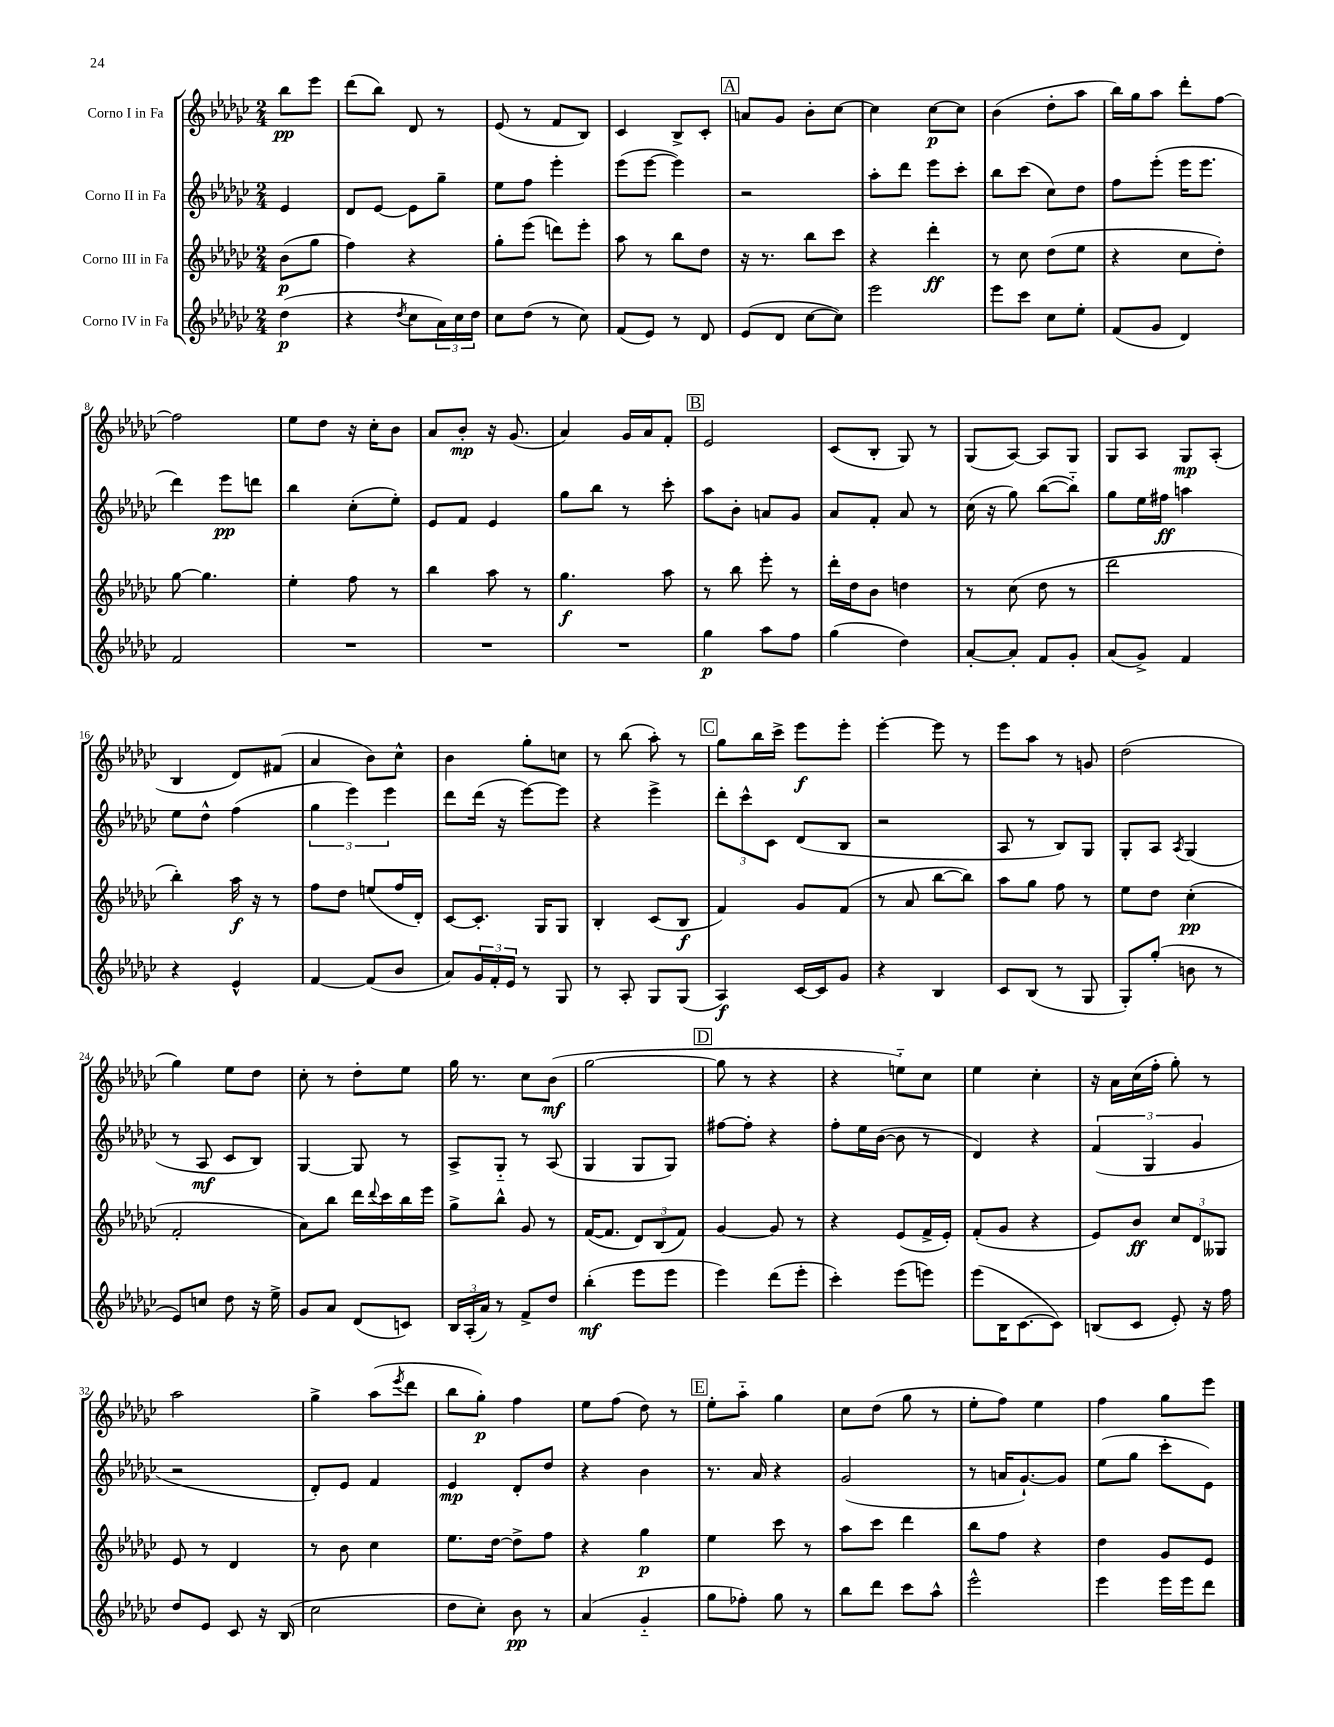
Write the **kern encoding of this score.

**kern	**kern	**kern	**kern
*staff4	*staff3	*staff2	*staff1
*clefG2	*clefG2	*clefG2	*clefG2
*k[b-e-a-d-g-c-]	*k[b-e-a-d-g-c-]	*k[b-e-a-d-g-c-]	*k[b-e-a-d-g-c-]
*M2/4	*M2/4	*M2/4	*M2/4
(4dd-\	(8b-\L	4e-/	8bb-\L
.	8gg-\J	.	8eee-\J
=	=	=	=
4r	4ff\)	8d-/L	(8ddd-\L
.	.	[8e-/J	8bb-\J)
8qdd-/	.	.	.
8cc-\L	4r	8e-\]L	8d-/
24a-\L)	.	8gg-~\J	8r
24cc-\	.	.	.
24dd-\JJ	.	.	.
=	=	=	=
8cc-\L	8gg-'\L	8ee-\L	(8e-/
(8dd-\J	(8eee-\J	8ff\J	8r
8r	8ddd\L)	4eee-'\	8f/L
8cc-\)	8eee-'\J	.	8B-/J)
=	=	=	=
(8f/L	8aa-\	(8eee-\L	4c-/
8e-/J)	8r	[8eee-\J	.
8r	8bb-\L	4eee-\])	8B-^/L
8d-/	8dd-\J	.	8c-'/J
=	=	=	=
(8e-/L	16r	2r	8a/L
.	8.r	.	.
8d-/J	.	.	8g-/J
[8cc-\L	8bb-\L	.	8b-'\L
8cc-\]J)	8ccc-\J	.	[8cc-\J
=	=	=	=
2eee-\	4r	8aa-'\L	4cc-\]
.	.	8ddd-\J	.
.	4ddd-'\	8eee-\L	[8cc-\L
.	.	8ccc-'\J	8cc-\]J
=	=	=	=
8eee-\L	8r	8bb-\L	(4b-\
8ccc-\J	8cc-\	(8ccc-\J	.
8cc-\L	(8dd-\L	8cc-\L)	8dd-'\L
8ee-'\J	8ee-\J	8dd-\J	8aa-\J
=	=	=	=
(8f/L	4r	8ff\L	16bb-\LL)
.	.	.	16gg-\J
8g-/J	.	(8eee-'\J	8aa-\J
4d-/)	8cc-\L	16eee-\LK	8ddd-'\L
.	.	8.eee-\J	.
.	8dd-'\J)	.	[8ff\J
=	=	=	=
2f/	[8gg-\	4ddd-\)	2ff\]
.	4.gg-\]	.	.
.	.	8eee-\L	.
.	.	8ddd\J	.
=	=	=	=
2r	4ee-'\	4bb-\	8ee-\L
.	.	.	8dd-\J
.	8ff\	(8cc-'\L	16r
.	.	.	16cc-'\LK
.	8r	8ee-'\J)	8b-\J
=	=	=	=
2r	4bb-\	8e-/L	8a-/L
.	.	8f/J	8b-'/J
.	8aa-\	4e-/	16r
.	.	.	(8.g-/
.	8r	.	.
=	=	=	=
2r	4.gg-\	8gg-\L	4a-/)
.	.	8bb-\J	.
.	.	8r	16g-/LL
.	.	.	16a-/J
.	8aa-\	8ccc-'\	8f'/J
=	=	=	=
4gg-\	8r	8aa-\L	2e-/
.	8bb-\	8b-'\J	.
8aa-\L	8eee-'\	8a/L	.
8ff\J	8r	8g-/J	.
=	=	=	=
(4gg-\	16ddd-'\LL	8a-/L	(8c-/L
.	16dd-\J	.	.
.	8b-\J	8f'/J	8B-'/J
4dd-\)	4dd\	8a-/	8G-/)
.	.	8r	8r
=	=	=	=
[8a-'/L	8r	(16cc-\	(8G-/L
.	.	16r	.
8a-'/]J	(8cc-\	8gg-\)	[8A-/J)
8f/L	8dd-\	([8bb-\L	8A-/]L
8g-'/J	8r	8bb-'~\]J)	8G-/J
=	=	=	=
(8a-/L	2ddd-\	8gg-\L	8G-/L
8g-^/J)	.	16ee-\L	8A-/J
.	.	16ff#\JJ	.
4f/	.	4aa\	8G-/L
.	.	.	(8A-'/J
=	=	=	=
4r	4bb-'\)	8ee-\L	4B-/
.	.	8dd-^^\J	.
4e-^^/	16aa-\	(4ff\	8d-/L)
.	16r	.	.
.	8r	.	(8f#/J
=	=	=	=
[4f/	8ff\L	6gg-\	4a-/
.	8dd-\J	.	.
.	.	6eee-\)	.
(8f/]L	(8ee/L	.	8b-\L)
.	.	6eee-\	.
8b-/J	16ff/L	.	8cc-^^\J
.	16d-'/JJ)	.	.
=	=	=	=
8a-/L)	[8c-/L	8ddd-\L	4b-\
24g-/L	8.c-'/]J	(16ddd-\Jk	.
24f'/	.	.	.
.	.	16r	.
24e-/JJ	.	.	.
8r	.	[8eee-\L)	8gg-'\L
.	16G-/LK	.	.
8G-/	8G-/J	8eee-\]J	8cc\J
=	=	=	=
8r	4B-'/	4r	8r
8A-'/	.	.	(8bb-\
8G-/L	(8c-/L	4eee-^\	8aa-'\)
(8G-/J	8B-/J	.	8r
=	=	=	=
4A-/)	4f/)	12ddd-'\L	8gg-\L
.	.	12ccc-^^\	.
.	.	.	16bb-\L
.	.	12c-\J	.
.	.	.	16ccc-^\JJ
[16c-/LL	8g-/L	(8d-/L	8eee-\L
16c-/]J	.	.	.
8g-/J	(8f/J	8B-/J	8eee-'\J
=	=	=	=
4r	8r	2r	[4eee-'\
.	8a-/	.	.
4B-/	[8bb-\L	.	8eee-\]
.	8bb-\]J)	.	8r
=	=	=	=
8c-/L	8aa-\L	8A-/	8eee-\L
(8B-/J	8gg-\J	8r	8aa-\J
8r	8ff\	8B-/L)	8r
8G-/	8r	8G-/J	8g/
=	=	=	=
8G-'/L)	8ee-\L	8G-'/L	(2dd-\
(8gg-'/J	8dd-\J	8A-/J	.
.	.	8qA-/	.
8b\	(4cc-'\	(4G-/	.
8r	.	.	.
=	=	=	=
8e-/L)	2f'/	8r	4gg-\)
8cc/J	.	8A-/	.
8dd-\	.	8c-/L	8ee-\L
16r	.	8B-/J)	8dd-\J
16ee-^\	.	.	.
=	=	=	=
8g-/L	8a-\L)	[4G-/	8cc-'\
8a-/J	8bb-\J	.	8r
(8d-/L	16ddd-\LL	8G-/]	8dd-'\L
.	8qqddd-/	.	.
.	16ccc-\	.	.
8c/J)	16bb-\	8r	8ee-\J
.	16eee-\JJ	.	.
=	=	=	=
24B-/LL	8gg-^\L	8A-^/L	16gg-\
(24A-'/	.	.	.
.	.	.	8.r
24a-/JJ)	.	.	.
8r	8bb-^^\J	8G-'~/J	.
8f^/L	8g-/	8r	8cc-\L
8dd-/J	8r	(8A-/	(8b-\J
=	=	=	=
(4bb-'\	([16f/LK	4G-/	[2gg-\
.	8.f/]J	.	.
8eee-\L	12d-/L)	8G-/L	.
.	(12B-/	.	.
8eee-\J	.	8G-/J)	.
.	12f/J)	.	.
=	=	=	=
4eee-\)	[4g-/	[8ff#\L	8gg-\]
.	.	8ff#'\]J	8r
(8ddd-\L	8g-/]	4r	4r
8eee-'\J	8r	.	.
=	=	=	=
4ccc-'\)	4r	8ff'\L	4r
.	.	16ee-\L	.
.	.	([16b-\JJ	.
(8eee-\L	(8e-/L	8b-\]	8ee'~\L)
8eee\J)	16f^/L	8r	8cc-\J
.	16e-'/JJ)	.	.
=	=	=	=
(8eee-\L	(8f'/L	4d-/)	4ee-\
16B-\K	8g-/J	.	.
[8.c-\	.	.	.
.	4r	4r	4cc-'\
8c-\]J)	.	.	.
=	=	=	=
(8B/L	8e-/L)	(6f/	16r
.	.	.	16a-\LL
8c-/J	8b-/J	.	(16cc-\
.	.	6G-/	.
.	.	.	16ff'\JJ
8e-'/)	12cc-/L	.	8gg-'\)
.	12d-/	6g-/	.
16r	.	.	8r
.	12G--/J	.	.
16ff\	.	.	.
=	=	=	=
8dd-/L	8e-/	2r	2aa-\
8e-/J	8r	.	.
8c-/	4d-/	.	.
16r	.	.	.
(16B-/	.	.	.
=	=	=	=
2cc-\	8r	8d-'/L)	4gg-^\
.	8b-\	8e-/J	.
.	4cc-\	4f/	(8aa-\L
.	.	.	8qeee-/
.	.	.	8ddd-\J
=	=	=	=
8dd-\L	8.ee-\L	4e-/	8bb-\L
8cc-'\J)	.	.	8gg-'\J)
.	[16dd-\Jk	.	.
8b-\	8dd-^\]L	8d-'/L	4ff\
8r	8ff\J	8dd-/J	.
=	=	=	=
(4a-/	4r	4r	8ee-\L
.	.	.	(8ff\J
4g-'~/	4gg-\	4b-\	8dd-\)
.	.	.	8r
=	=	=	=
8gg-\L	4ee-\	8.r	8ee-'\L
8ff-'\J)	.	.	8aa-'~\J
.	.	16a-/	.
8gg-\	8ccc-\	4r	4gg-\
8r	8r	.	.
=	=	=	=
8bb-\L	8aa-\L	(2g-/	8cc-\L
8ddd-\J	8ccc-\J	.	(8dd-\J
8ccc-\L	4ddd-\	.	8gg-\
8aa-^^\J	.	.	8r
=	=	=	=
2eee-^^\	8bb-\L	8r	8ee-'\L
.	8ff\J	16a/LK	8ff\J)
.	.	[8.g-`/)	.
.	4r	.	4ee-\
.	.	8g-/]J	.
=	=	=	=
4eee-\	4dd-\	(8ee-\L	4ff\
.	.	8gg-\J	.
16eee-\LL	8g-/L	8ccc-'\L	8gg-\L
16eee-\J	.	.	.
8ddd-\J	8e-/J	8e-\J)	8eee-\J
==	==	==	==
*-	*-	*-	*-
